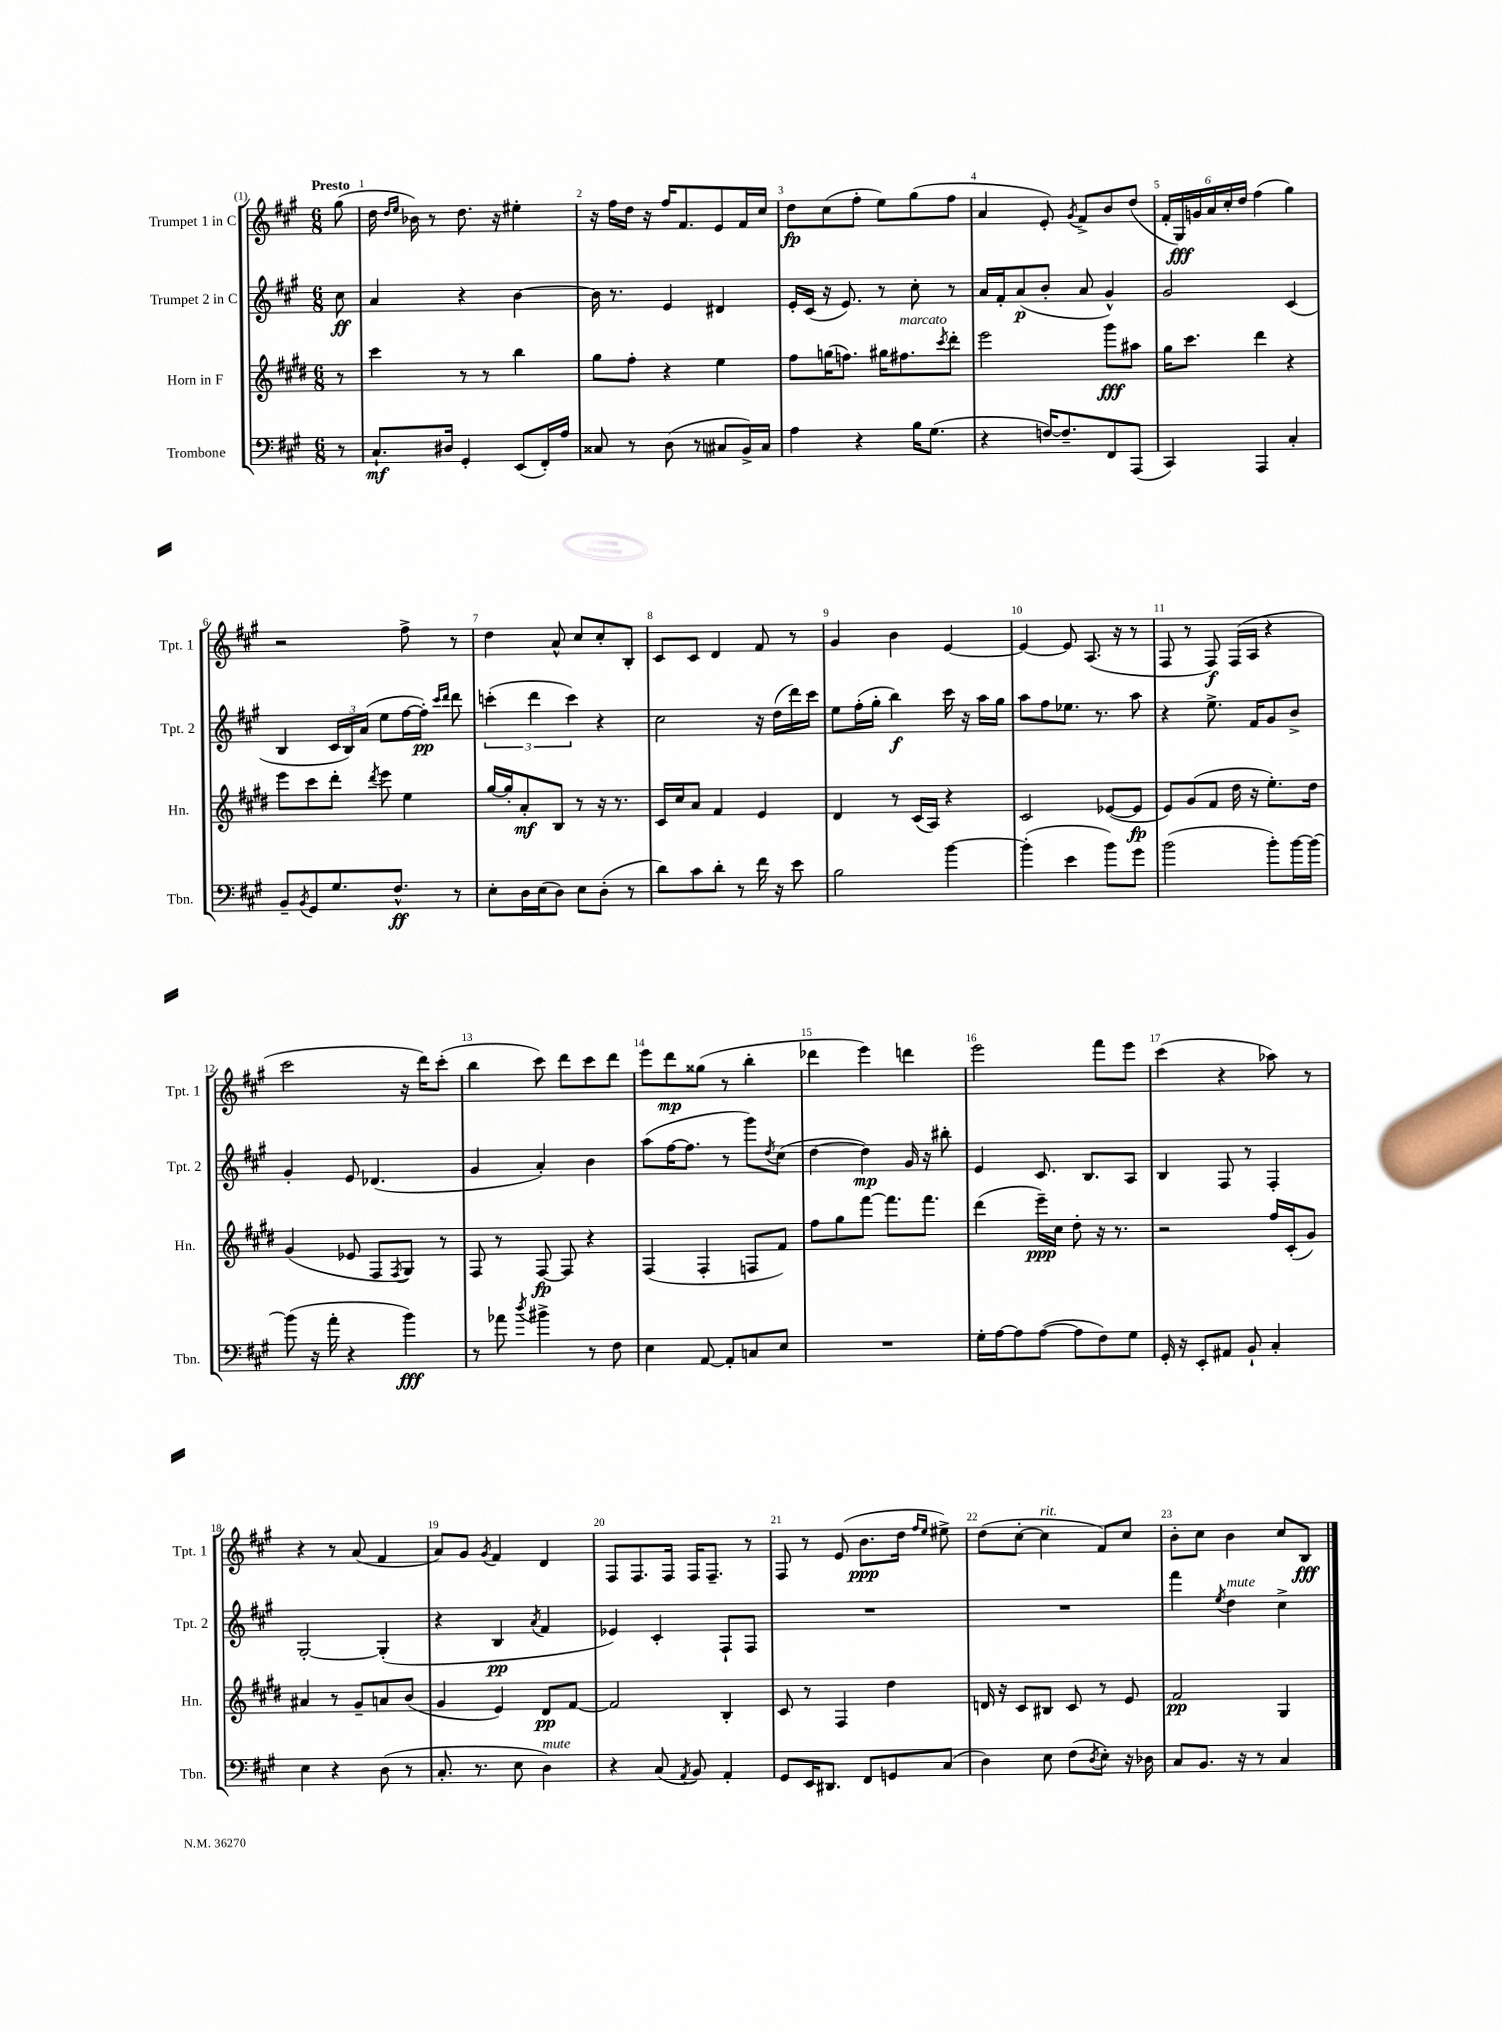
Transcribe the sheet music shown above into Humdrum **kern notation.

**kern	**kern	**kern	**kern
*staff4	*staff3	*staff2	*staff1
*clefF4	*clefG2	*clefG2	*clefG2
*k[f#c#g#]	*k[f#c#g#d#]	*k[f#c#g#]	*k[f#c#g#]
*M6/8	*M6/8	*M6/8	*M6/8
8r	8r	8cc#	(8gg#
=	=	=	=
8.C#`	4ccc#	4a	16dd
.	.	.	16qqdd
.	.	.	16qqee
.	.	.	16b-)
.	.	.	8r
16D#	.	.	.
4GG#'	8r	4r	8.dd
.	8r	.	.
.	.	.	16r
(8EE	4bb	[4b	4ee#'
16FF#')	.	.	.
16A	.	.	.
=	=	=	=
8C##	8gg#	16b]	16r
.	.	8.r	16ff#
8r	8ff#'	.	16dd
.	.	.	16r
(8D	4r	4e	16ff#
.	.	.	8.f#
8r	.	.	.
8C#	4ee	4d#	8e
16BB^)	.	.	16f#
16C#	.	.	16cc#
=	=	=	=
4A	8ff#	16e'	8dd
.	.	(16c#	.
.	(16gg	16r	(8cc#
.	8.ff)	8.e)	.
4r	.	.	8ff#'
.	16gg#	8r	8ee)
.	8.ff#	.	.
16B	.	8cc#'	(8gg#
(8.G#	.	.	.
.	8qccc#	.	.
.	8ddd#'	8r	8ff#
=	=	=	=
4r	2eee	16a	4a
.	.	16f#'	.
.	.	(8a	.
[16F)	.	8b'	8e')
8.F~]	.	.	.
.	.	.	8qg#
.	.	8a	8f#^
8FF#	8ggg#	4g#^^)	8b
(8AAA	8aa#	.	(8dd
=	=	=	=
4CC#)	16gg#	2g#	24f#'
.	.	.	24G#)
.	8.ccc#	.	.
.	.	.	24g
.	.	.	24a
.	.	.	24cc#'
.	.	.	24dd
4AAA	4ddd#	.	(4ff#
4C#'	4r	(4c#	4gg#)
=	=	=	=
8BB~	8eee	4B	2r
8qBB	.	.	.
8GG#	8ccc#	.	.
8.G#	8ddd#'	24c#	.
.	.	24B)	.
.	.	(24a	.
.	8qddd#	.	.
.	8eee	8ee	.
8.F#^^	.	.	.
.	4ee	[16ff#	8ff#^
.	.	16ff#'])	.
.	.	16qqccc#	.
.	.	16qqddd	.
8r	.	8ddd	8r
=	=	=	=
8E'	[16gg#	(6ccc'	4dd
.	16gg#']	.	.
16D	8a'	.	.
.	.	6ddd	.
(16E	.	.	.
8D)	8B	.	8a^^
.	.	6ccc)	.
8E	8r	.	8cc#
(8D'	16r	4r	8cc#'
.	8.r	.	.
8r	.	.	8B'
=	=	=	=
8d)	16c#	2cc#	8c#
.	16cc#	.	.
8c#	8a	.	8c#
8d'	4f#	.	4d
8r	.	.	.
16f#	4e	16r	8f#
16r	.	(16dd	.
8e	.	16ddd)	8r
.	.	16ccc#	.
=	=	=	=
2B	4d#	8ee	4g#
.	.	(16ff#'	.
.	.	16gg#'	.
.	8r	4bb)	4b
.	(16c#	.	.
.	16A)	.	.
[4b	4r	16ccc#	[4e
.	.	16r	.
.	.	16aa	.
.	.	16gg#	.
=	=	=	=
(4b']	2c#	8aa	4e_
.	.	8ff#	.
4e	.	8.ee-	8e]
.	.	.	(8.A
.	.	8.r	.
8b)	([8e-	.	.
.	.	.	16r
8g#	8e-]	8aa	8r
=	=	=	=
(2b	8e)	4r	8F#
.	(8g#	.	8r
.	8f#	8.ee^	8F#)
.	16dd#	.	(16F#
.	16r	16f#	16A
8b')	8.ee')	8g#	4r
[16b	.	8b^	.
16b_	16dd#	.	.
=	=	=	=
(8b]	(4g#	4g#'	2ccc#
16r	.	.	.
16a'	.	.	.
4r	8e-	8e	.
.	8F#	(4.d-	.
.	8qF#	.	.
4b)	8G#)	.	16r
.	.	.	16ddd)
.	8r	.	(8ccc#'
=	=	=	=
8r	8F#	4g#	4bb
8a-	8r	.	.
8qdd	.	.	.
4b#^	[8F#	4a')	8ccc#)
.	8F#]	.	8ddd
8r	4r	4b	8ccc#
8F#	.	.	8ddd
=	=	=	=
4E	(4F#	(8aa	8eee
.	.	[16ff#	8ddd
.	.	8.ff#]	.
[8AA	4F#'	.	(8gg##
8AA']	.	8r	8r
8C	8F	8ggg#)	4bb'
.	.	8qdd	.
8E	8f#)	(8cc#	.
=	=	=	=
2.r	8ff#	[4dd	4ddd-
.	8gg#	.	.
.	[8fff#	4dd])	4eee)
.	8.fff#]	.	.
.	.	16g#	4ddd
.	8.fff#	16r	.
.	.	8bb#'	.
=	=	=	=
16G#'	(4ddd#	4e	2eee
[16A	.	.	.
8A]	.	.	.
([8A	16eee~)	8.c#	.
.	16cc#	.	.
8A]	8dd#'	.	.
.	.	8.B	.
8F#)	16r	.	8fff#
.	8.r	.	.
8G#	.	8A	8eee
=	=	=	=
16GG#'	2r	4B	(4ccc#
16r	.	.	.
8EE'	.	.	.
8AA#	.	8F#	4r
8BB`	.	8r	.
4C#'	16ff#	4F#'	8aa-)
.	(16c#'	.	.
.	8g#)	.	8r
=	=	=	=
4E	4a#	[2G#'	4r
4r	8r	.	8r
.	8g#~	.	(8a
(8D	8a	(4G#']	4f#
8r	(8b	.	.
=	=	=	=
8.C#'	4g#	4r	8a)
.	.	.	8g#
8.r	.	.	.
.	.	.	8qg#
.	4e)	4B	4f#
8E	.	.	.
.	.	8qa	.
4D)	8d#	4f#	4d
.	[8f#	.	.
=	=	=	=
4r	2f#]	4e-)	8F#
.	.	.	8.F#
(8C#	.	4c#'	.
.	.	.	16F#
8qAA	.	.	.
8BB)	.	.	16F#
.	.	.	8.F#~
4AA'	4B'	8F#`	.
.	.	8F#	8r
=	=	=	=
8GG#	8c#	2.r	8F#
16EE	8r	.	8r
8.DD#	.	.	.
.	4F#	.	(8e
8FF#	.	.	8.b
8GG	4dd#	.	.
.	.	.	16dd
.	.	.	16qqff#
.	.	.	16qqee
(8C#	.	.	8ee#^)
=	=	=	=
4D)	16d	2.r	(8dd
.	16r	.	.
.	8c#	.	[8cc#'
8E	8B#	.	4cc#]
(8F#	8c#	.	.
8qD	.	.	.
8E')	8r	.	8f#)
16r	8e	.	8cc#
16D-	.	.	.
=	=	=	=
8C#	2f#	4fff#	8b'
8.BB	.	.	8cc#
.	.	8qee	.
.	.	4dd	4b
16r	.	.	.
8r	.	.	.
4C#	4G#	4cc#^	8cc#
.	.	.	8B
==	==	==	==
*-	*-	*-	*-
